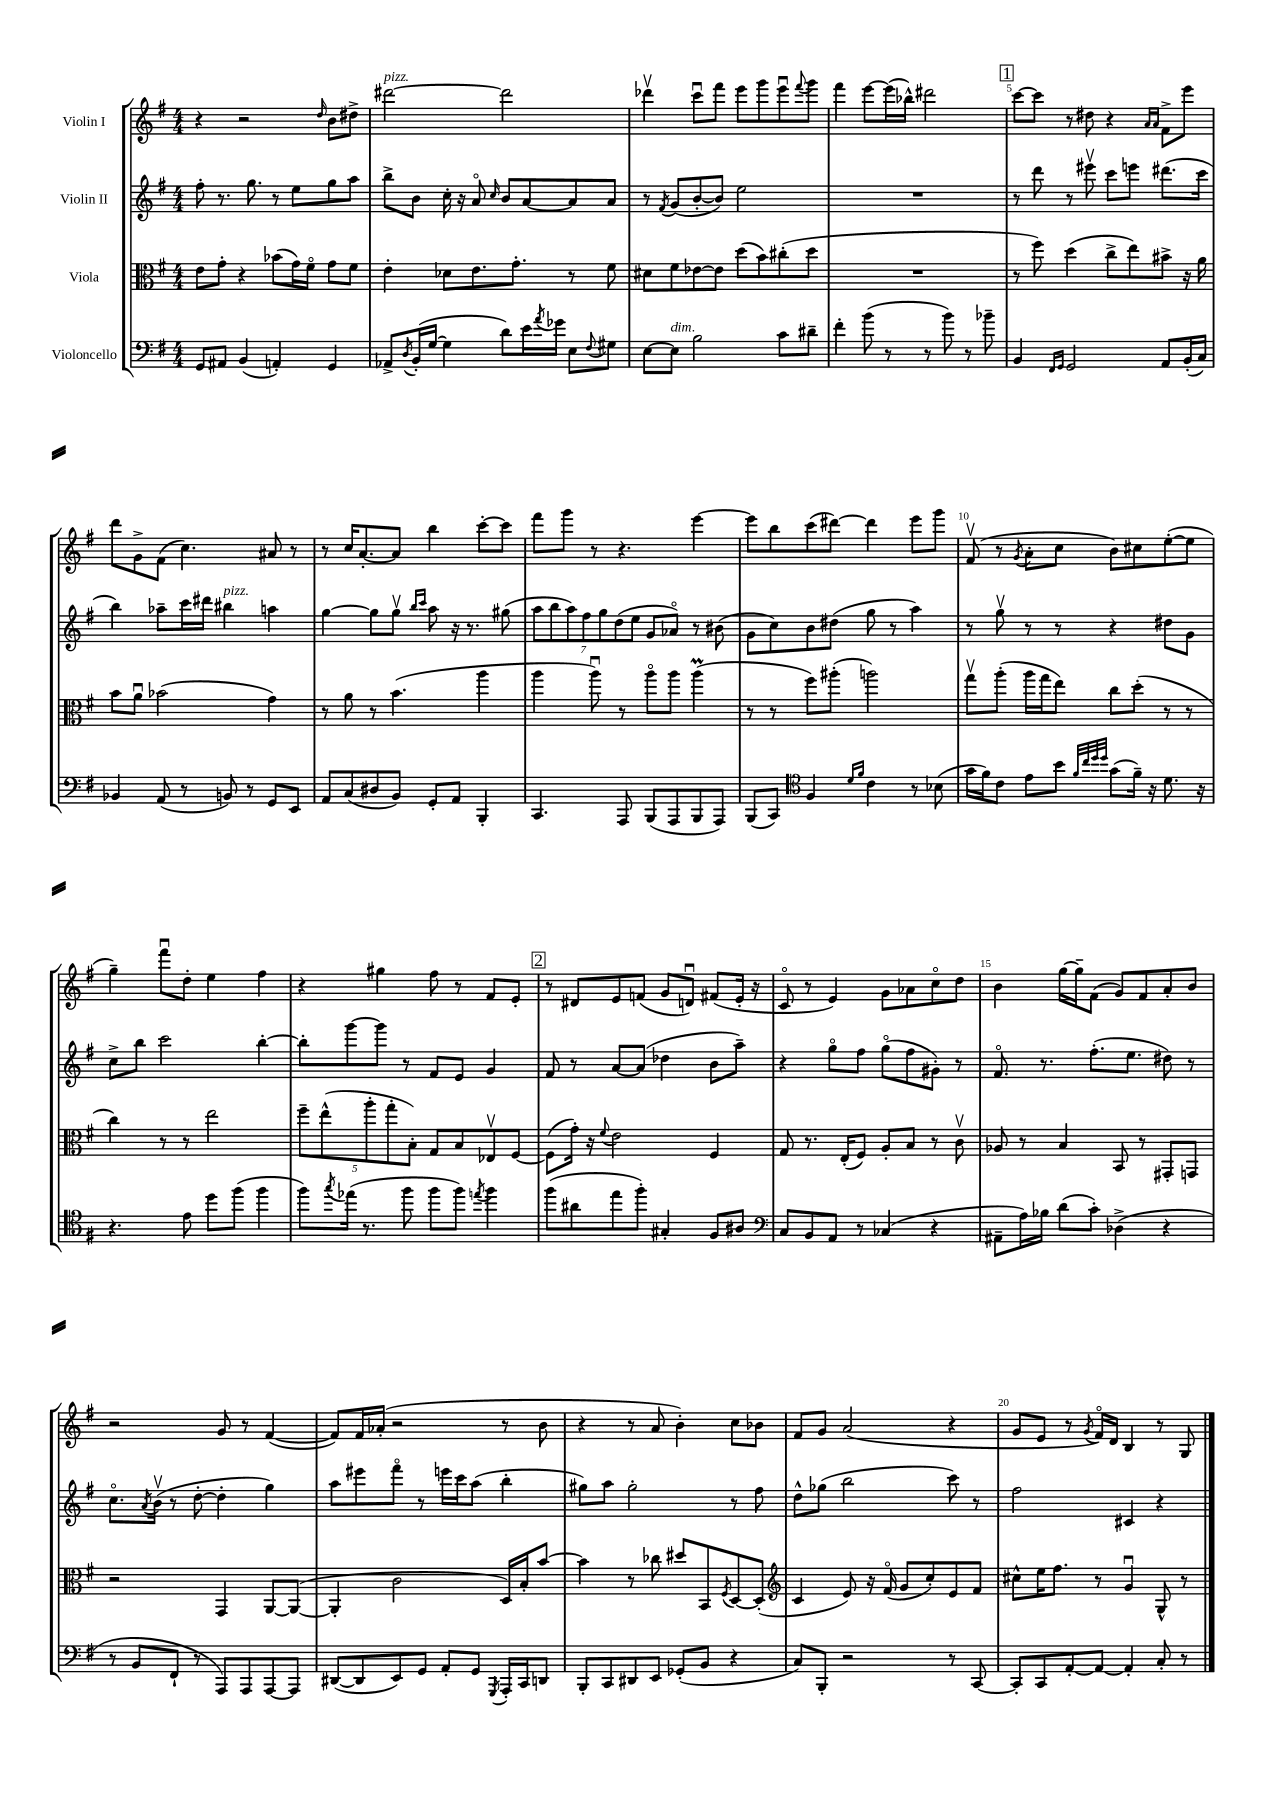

**kern	**kern	**kern	**kern
*part4	*part3	*part2	*part1
*staff4	*staff3	*staff2	*staff1
*I"Violoncello	*I"Viola	*I"Violin II	*I"Violin I
*clefF4	*clefC3	*clefG2	*clefG2
*k[f#]	*k[f#]	*k[f#]	*k[f#]
*M4/4	*M4/4	*M4/4	*M4/4
=1	=1	=1	=1
8GG/L	8e\L	8ff#'\	4r
8AA#X/J	8g'\J	8.r	.
(4BB/	4r	.	2r
.	.	8.gg\	.
4AAn'/)	(8b-X\L	8r	.
.	16g\L)	8ee\L	.
.	16f#\JJ	.	.
.	.	.	16qqdd/
4GG/	8g\L	8gg\	8b\L
.	8f#\J	8aa\J	8dd#X^\J
=2	=2	=2	=2
!	!	!	!LO:TX:a:i:t=pizz.
8AA-X^/L	4e'\	8bb^\L	[2ddd#X\
8qD/	.	.	.
(16BB'/L	.	8b\J	.
[16G/JJ	.	.	.
4G\]	8d-X\L	16cc'\	.
.	.	16r	.
.	8.e\	8a/	.
.	.	16qqcc/	.
8d\L)	.	8b/L	2ddd#\]
.	8.g'\J	.	.
16e\L	.	[8a/	.
8qa/	.	.	.
16g-X\JJ	.	.	.
8E\L	8r	8a/]	.
8qqF#/	.	.	.
8G#X\J	8f#\	8a/J	.
=3	=3	=3	=3
[8E\L	8d#X\L	8r	4ddd-Xv\
.	.	8qf#/	.
!LO:TX:a:i:t=dim.	!	!	!
8E\J]	8f#\	(8g/L	.
2B\	[8e-X\	[8b'/	8cccu\L
.	8e-\J]	8b/J])	8fff#\J
.	(8dd\L	2ee\	8eee\L
.	8b\)	.	8ggg\
8c\L	(8cc#X'\	.	8eeeu\
.	.	.	8qqfff#/
8d#X~\J	8dd\J	.	8ggg\J
=4	=4	=4	=4
4f#'\	1r	1r	4fff#\
(8b\	.	.	[8eee\L
8r	.	.	(16eee\L]
.	.	.	16bb-X^^\JJ)
8r	.	.	2ddd#X\
8b\)	.	.	.
8r	.	.	.
8b-X~\	.	.	.
!!LO:REH:place=s1:t=1
=5	=5	=5	=5
4BB/	8r	8r	[8ccc\L
.	8ff#\)	8ddd\	8ccc\J]
16qqFF#/LL	.	.	.
16qqGG/JJ	.	.	.
2GG/	(4dd\	8r	8r
.	.	8eee#Xv\	8dd#X\
.	8cc^\L	8ccc\L	4r
.	8ee\)	8eeen\J	.
.	.	.	16qqa/LL
.	.	.	16qqa/JJ
8AA/L	8b#X^\J	(8.ddd#X\L	8f#^\L
(16BB'/L	16r	.	8eee\J
16C/JJ)	16a\	16ccc\Jk	.
!!LO:LB:g=z
=6	=6	=6	=6
4BB-X/	8b\L	4bb\)	8ddd\L
.	8au\J	.	8g^\
(8AA/	(2b-X\	8aa-X~\L	(8f#\J
8r	.	16ccc\L	4.cc\)
.	.	16ddd#X\JJ	.
!	!	!LO:TX:a:i:t=pizz.	!
8BBn/)	.	4bb#X\	.
8r	.	.	.
8GG/L	4g\)	4aan\	8a#X/
8EE/J	.	.	8r
=7	=7	=7	=7
8AA/L	8r	[4gg\	8r
(8C/	8a\	.	16cc/KL
.	.	.	[8.a'/
8D#X/	8r	8gg\L]	.
8BB/J)	(4.b\	8ggv\J	8a/J]
.	.	16qqbb/LL	.
.	.	16qqccc/JJ	.
8GG'/L	.	8aa\	4bb\
8AA/J	.	16r	.
.	.	8.r	.
4BBB'/	4aa\	.	[8ccc'\L
.	.	(8gg#X\	8ccc\J]
=8	=8	=8	=8
4.CC/	4aa\	14aa\L	8fff#\L
.	.	14bb\	.
.	.	.	8ggg\J
.	.	14aa\)	.
.	.	14ff#\	.
.	8aau\)	.	8r
.	.	14gg\	.
.	.	(14dd\	.
8AAA/	8r	.	4.r
.	.	14ee\J	.
(8BBB/L	8aa\L	8g/L	.
8AAA/	8aa\J	8a-X/J)	.
8BBB/	(4aaM\	8r	[4eee\
8AAA/J)	.	(8b#X\	.
=9	=9	=9	=9
(8BBB/L	8r	8g\L	8eee\L]
8CC/J)	8r	8cc\)	8bb\
*clefC4	*	*	*
4F#/	8ff#\L)	8b\	(8ccc\
.	(8aa#X'\J	(8dd#X\J	[8ddd#X\J)
16qqd/LL	.	.	.
16qqf#/JJ	.	.	.
4c\	2aan\)	8gg\	4ddd#\]
.	.	8r	.
8r	.	4aa\)	8eee\L
(8B-X\	.	.	8ggg\J
=10	=10	=10	=10
16g\LL	8ggv\L	8r	(8f#v/
16f#\J)	.	.	.
8c\J	(8aa'\J	8ggv\	8r
.	.	.	8qg/
8e\L	16aa\LL	8r	8a'\L
.	16gg\J	.	.
8b\J	8ee\J)	8r	8cc\J
32qqf#/LLL	.	.	.
32qqcc/	.	.	.
32qqdd/	.	.	.
32qqdd/JJJ	.	.	.
(8g\L	8cc\L	4r	8b\L)
16f#~\Jk)	(8dd'\J	.	8cc#X\
16r	.	.	.
8.d\	8r	8dd#X\L	([8ee'\
.	8r	8g\J	8ee\J]
16r	.	.	.
!!LO:LB:g=z
=11	=11	=11	=11
4.r	4cc\)	8cc^\L	4gg~\)
.	.	8bb\J	.
.	8r	2ccc\	8fff#u\L
8e\	8r	.	8dd'\J
8dd\L	2ee\	.	4ee\
(8ff#\J	.	.	.
4ff#\	.	[4bb'\	4ff#\
=12	=12	=12	=12
8ff#\L)	10ff#~\L	8bb'\L]	4r
.	(10ee^^\	.	.
8qgg/	.	.	.
(16ee-X\Jk	.	[8ggg\	.
8.r	.	.	.
.	10aa'\	.	.
.	.	8ggg\J]	4gg#X\
.	10gg'\	.	.
8ff#\	.	8r	.
.	10B'\J)	.	.
8ff#\L	8G/L	8f#/L	8ff#\
8ff#\J)	8B/	8e/J	8r
8qeen/	.	.	.
4ff#\	8E-Xv/	4g/	8f#/L
.	[8F#/J	.	8e'/J
!!LO:REH:place=s1:t=2
=13	=13	=13	=13
(8ff#\L	(8F#\L]	8f#/	8r
8a#X\	16g'\Jk)	8r	8d#X/L
.	16r	.	.
.	8qqf#/	.	.
8ee\	2e\	[8a/L	8e/
8ff#'\J)	.	(8a/J]	(8fn/J
4G#X'/	.	4dd-X\	8g/L
.	.	.	8dnu/J)
8F#/L	4F#/	8b\L	(8f#X/L
8A#X/J	.	8aa~\J)	16e'/Jk
.	.	.	16r
=14	=14	=14	=14
*clefF4	*	*	*
8C/L	8G/	4r	8c/
8BB/	8.r	.	8r
8AA/J	.	8gg\L	4e/)
.	(16E'/KL	.	.
8r	8F#/J)	8ff#\J	.
(4C-X/	8A'/L	(8gg\L	8g\L
.	8B/J	8ff#\	8a-X\
4r	8r	8g#X'\J)	8cc\
.	8cv\	8r	8dd\J
=15	=15	=15	=15
8AA#X~\L	8A-X/	8.f#/	4b\
16A\L)	8r	.	.
16B-X\JJ	.	8.r	.
(8d\L	4B/	.	[16gg\LL
.	.	.	16gg~\J]
8c'\J)	.	(8.ff#'\L	(8f#\J
(4D-X^\	8BB/	.	8g/L)
.	.	8.ee\J	.
.	8r	.	8f#/
4r	8GG#X'/L	8dd#X\)	8a'/
.	8GGn/J	8r	8b/J
!!LO:LB:g=z
=16	=16	=16	=16
8r	2r	8.cc\L	2r
8BB/L	.	.	.
.	.	8qa/	.
.	.	(16bv\Jk	.
8FF#`/J	.	8r	.
8r	.	[8dd'\	.
8AAA/L)	4GG/	4dd'\]	8g/
8AAA/	.	.	8r
[8AAA/	[8AA/L	4gg\)	([4f#/
8AAA/J]	(8AA/J_	.	.
=17	=17	=17	=17
([8DD#X/L	4AA'/]	8aa\L	8f#/L])
8DD#/]	.	8eee#X\	16f#/L
.	.	.	(16a-X'/JJ
8EE/)	2c\	8fff#\J	2r
8GG/J	.	8r	.
8AA'/L	.	16eeen\LL	.
.	.	16ccc\J	.
8GG/J	.	(8aa\J	.
8qGGG/	.	.	.
16AAA'/LL	16D/LL)	4bb'\	8r
16CC/J	16B'/J	.	.
8DDn/J	[8b/J	.	8b\
=18	=18	=18	=18
8BBB'/L	4b\]	8gg#X\L)	4r
8CC/	.	8aa\J	.
8DD#X/	8r	2gg#'\	8r
8EE/J	8cc-X\	.	8a/
(8GG-X'/L	8dd#X/L	.	4b'\)
8BB/J	8BB/	.	.
.	8qF#/	.	.
4r	[8D/	8r	8cc\L
.	(8D'/J]	8ff#\	8b-X\J
=19	=19	=19	=19
*	*clefG2	*	*
8C/L)	4c/	8dd^^\L	8f#/L
8BBB'/J	.	(8gg-X\J	8g/J
2r	8e/)	2bb\	(2a/
.	16r	.	.
.	(16f#/	.	.
.	8g/L	.	.
.	8cc'/)	.	.
8r	8e/	8ccc\)	4r
[8CC/	8f#/J	8r	.
=20	=20	=20	=20
8CC'/L]	8cc#X^^\L	2ff#\	8g/L
8CC/	16ee\K	.	8e/J
.	8.ff#\J	.	.
[8AA'/	.	.	8r
.	.	.	8qg/
8AA/J_	8r	.	16f#/LL)
.	.	.	16d/JJ
4AA'/]	4gu/	4c#X/	4B/
8C'/	8G^^/	4r	8r
8r	8r	.	8G/
==	==	==	==
*-	*-	*-	*-
